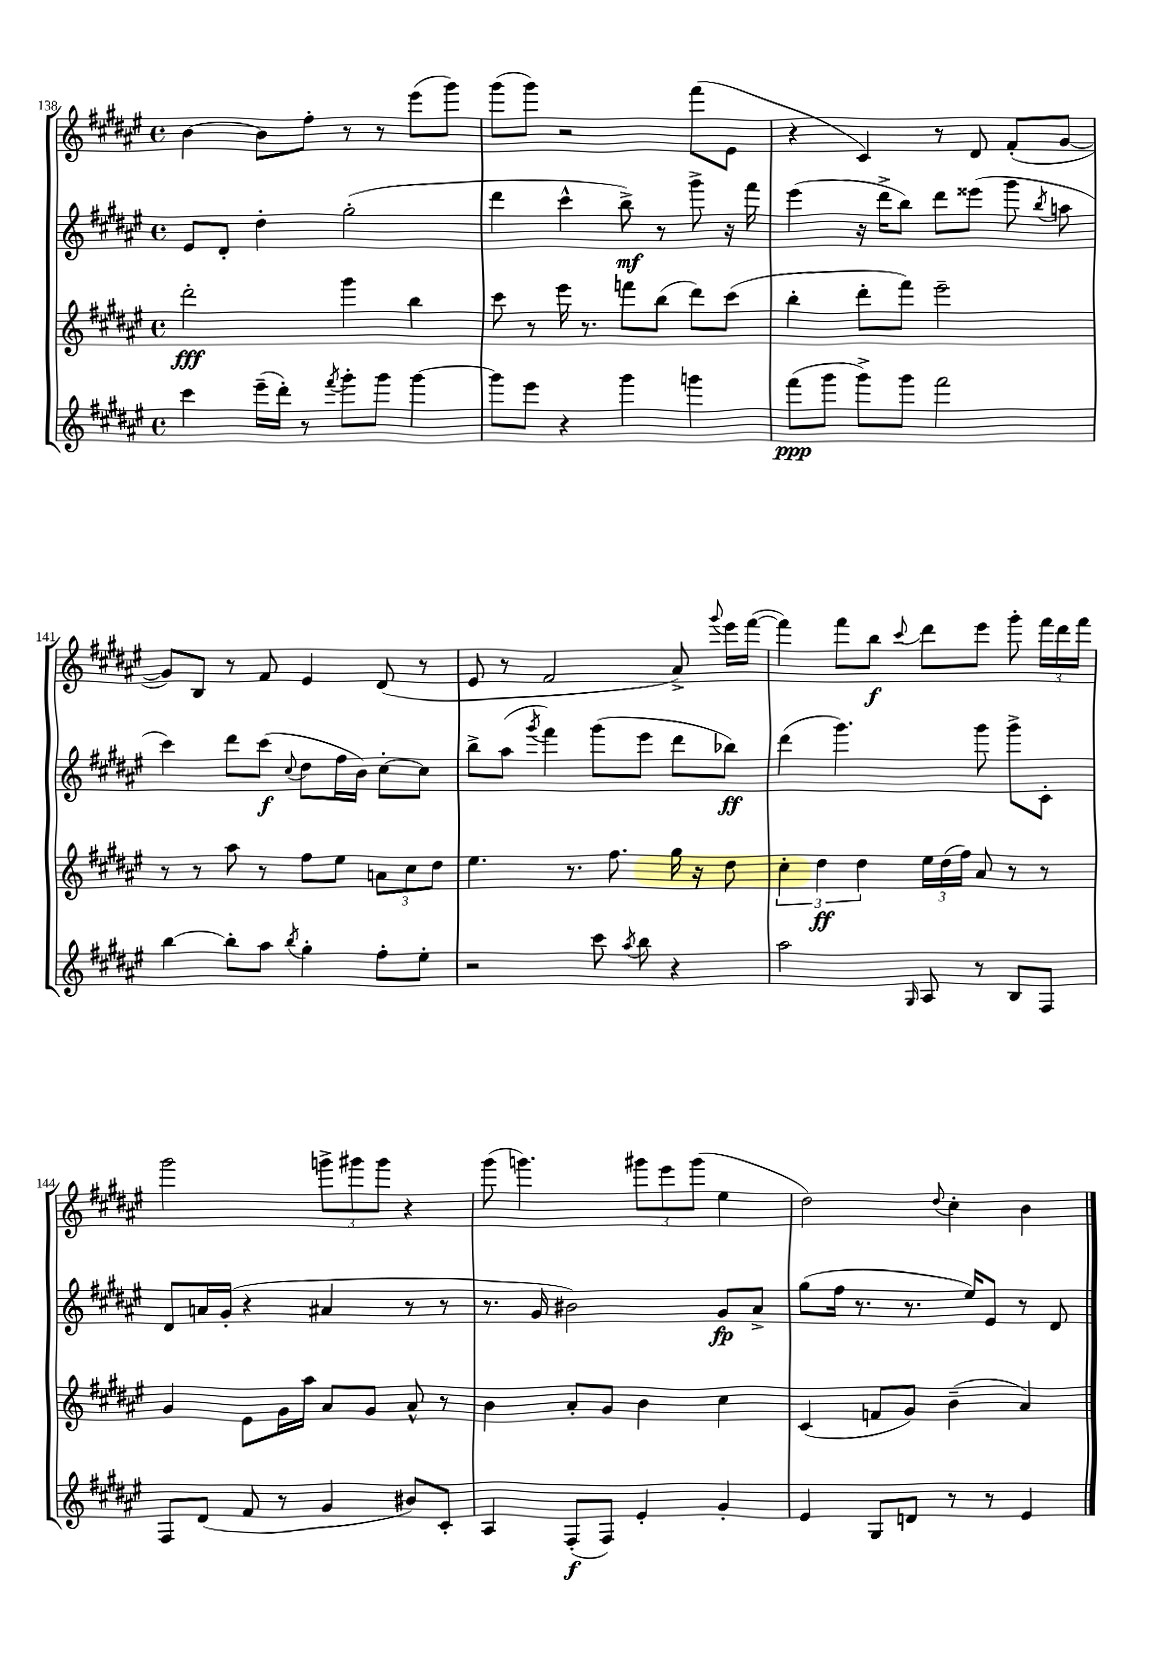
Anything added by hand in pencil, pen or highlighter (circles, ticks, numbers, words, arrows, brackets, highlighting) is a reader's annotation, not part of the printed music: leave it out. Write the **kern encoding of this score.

**kern	**kern	**kern	**kern
*staff4	*staff3	*staff2	*staff1
*clefG2	*clefG2	*clefG2	*clefG2
*k[f#c#g#d#a#e#]	*k[f#c#g#d#a#e#]	*k[f#c#g#d#a#e#]	*k[f#c#g#d#a#e#]
*M4/4	*M4/4	*M4/4	*M4/4
*met(c)	*met(c)	*met(c)	*met(c)
4ccc#\	2ddd#'\	8e#/L	[4b\
.	.	8d#'/J	.
(16eee#~\LL	.	4dd#'\	8b\]L
16ddd#'\JJ)	.	.	.
8r	.	.	8ff#'\J
8qfff#/	.	.	.
8ggg#'\L	4ggg#\	(2gg#'\	8r
8ggg#\J	.	.	8r
[4ggg#\	4bb\	.	(8eee#\L
.	.	.	8ggg#\J)
=	=	=	=
8ggg#\]L	8ccc#\	4ddd#\	(8ggg#\L
8eee#\J	8r	.	8ggg#\J)
4r	16eee#\	4ccc#^^\	2r
.	8.r	.	.
4ggg#\	8fff\L	8bb^\)	.
.	(8bb\J	8r	.
4ggg\	8ddd#\L)	8ggg#^\	(8fff#\L
.	(8ccc#\J	16r	8e#\J
.	.	16fff#\	.
=	=	=	=
(8fff#\L	4bb'\	(4eee#\	4r
8ggg#\J	.	.	.
8ggg#^\L)	8ddd#'\L	16r	4c#/)
.	.	16ddd#^\LK	.
8ggg#\J	8fff#\J)	8bb\J)	.
2fff#\	2eee#~\	8ddd#\L	8r
.	.	(8eee##\J	8d#/
.	.	8ggg#\	(8f#'/L
.	.	8qbb/	.
.	.	8aa\	[8g#/J
=	=	=	=
[4bb\	8r	4ccc#\)	8g#/]L)
.	8r	.	8B/J
8bb'\]L	8aa#\	8ddd#\L	8r
8aa#\J	8r	(8ccc#\J	8f#/
8qbb/	.	8qqcc#/	.
4gg#'\	8ff#\L	8dd#\L	4e#/
.	8ee#\J	16ff#\L	.
.	.	16b\JJ)	.
8ff#'\L	12a\L	[8cc#'\L	(8d#/
.	12cc#\	.	.
8ee#'\J	.	8cc#\]J	8r
.	12dd#\J	.	.
=	=	=	=
2r	4.ee#\	8bb^\L	8e#/
.	.	(8aa#\J	8r
.	.	8qggg#/	.
.	.	4fff#\)	2f#/
.	8.r	.	.
8ccc#\	.	(8ggg#\L	.
.	8.ff#\	.	.
8qaa#/	.	.	.
8bb\	.	8eee#\J	.
4r	16gg#\	8ddd#\L	8a#^/)
.	16r	.	.
.	.	.	8qqggg#/
.	8dd#\	8bb-\J)	16eee#\LL
.	.	.	([16fff#\JJ
=	=	=	=
2aa#\	6cc#'\	(4ddd#\	4fff#\])
.	6dd#\	.	.
.	.	4.ggg#\)	8fff#\L
.	6dd#\	.	.
.	.	.	8bb\J
16qqG#/	.	.	8qqccc#/
8A#/	24ee#\LL	.	8ddd#\L
.	(24dd#\	.	.
.	24ff#\JJ)	.	.
8r	8a#/	8ggg#\	8eee#\J
8B/L	8r	8ggg#^\L	8ggg#'\
8F#/J	8r	8c#'\J	24fff#\LL
.	.	.	24ddd#\
.	.	.	24fff#\JJ
=	=	=	=
8F#/L	4g#/	8d#/L	2ggg#\
(8d#/J	.	16a/L	.
.	.	(16g#'/JJ	.
8f#/	8e#\L	4r	.
8r	16g#\L	.	.
.	16aa#\JJ	.	.
4g#/	8a#/L	4a#/	12ggg^\L
.	.	.	12ggg#\
.	8g#/J	.	.
.	.	.	12ggg#\J
8b#/L)	8a#^^/	8r	4r
8c#'/J	8r	8r	.
=	=	=	=
4A#/	4b\	8.r	(8ggg#\
.	.	.	4.ggg\)
.	.	16g#/	.
(8F#'/L	8a#'/L	2b#\)	.
8F#/J)	8g#/J	.	.
4e#'/	4b\	.	12ggg#\L
.	.	.	12eee#\
.	.	.	(12ggg#\J
4g#'/	4cc#\	8g#/L	4ee#\
.	.	8a#^/J	.
=	=	=	=
4e#/	(4c#/	(8gg#\L	2dd#\)
.	.	16ff#\Jk	.
.	.	8.r	.
8G#/L	8f/L	.	.
8d/J	8g#/J)	8.r	.
.	.	.	8qqdd#/
8r	(4b~\	.	4cc#'\
.	.	16ee#/LK)	.
8r	.	8e#/J	.
4e#/	4a#/)	8r	4b\
.	.	8d#/	.
==	==	==	==
*-	*-	*-	*-
